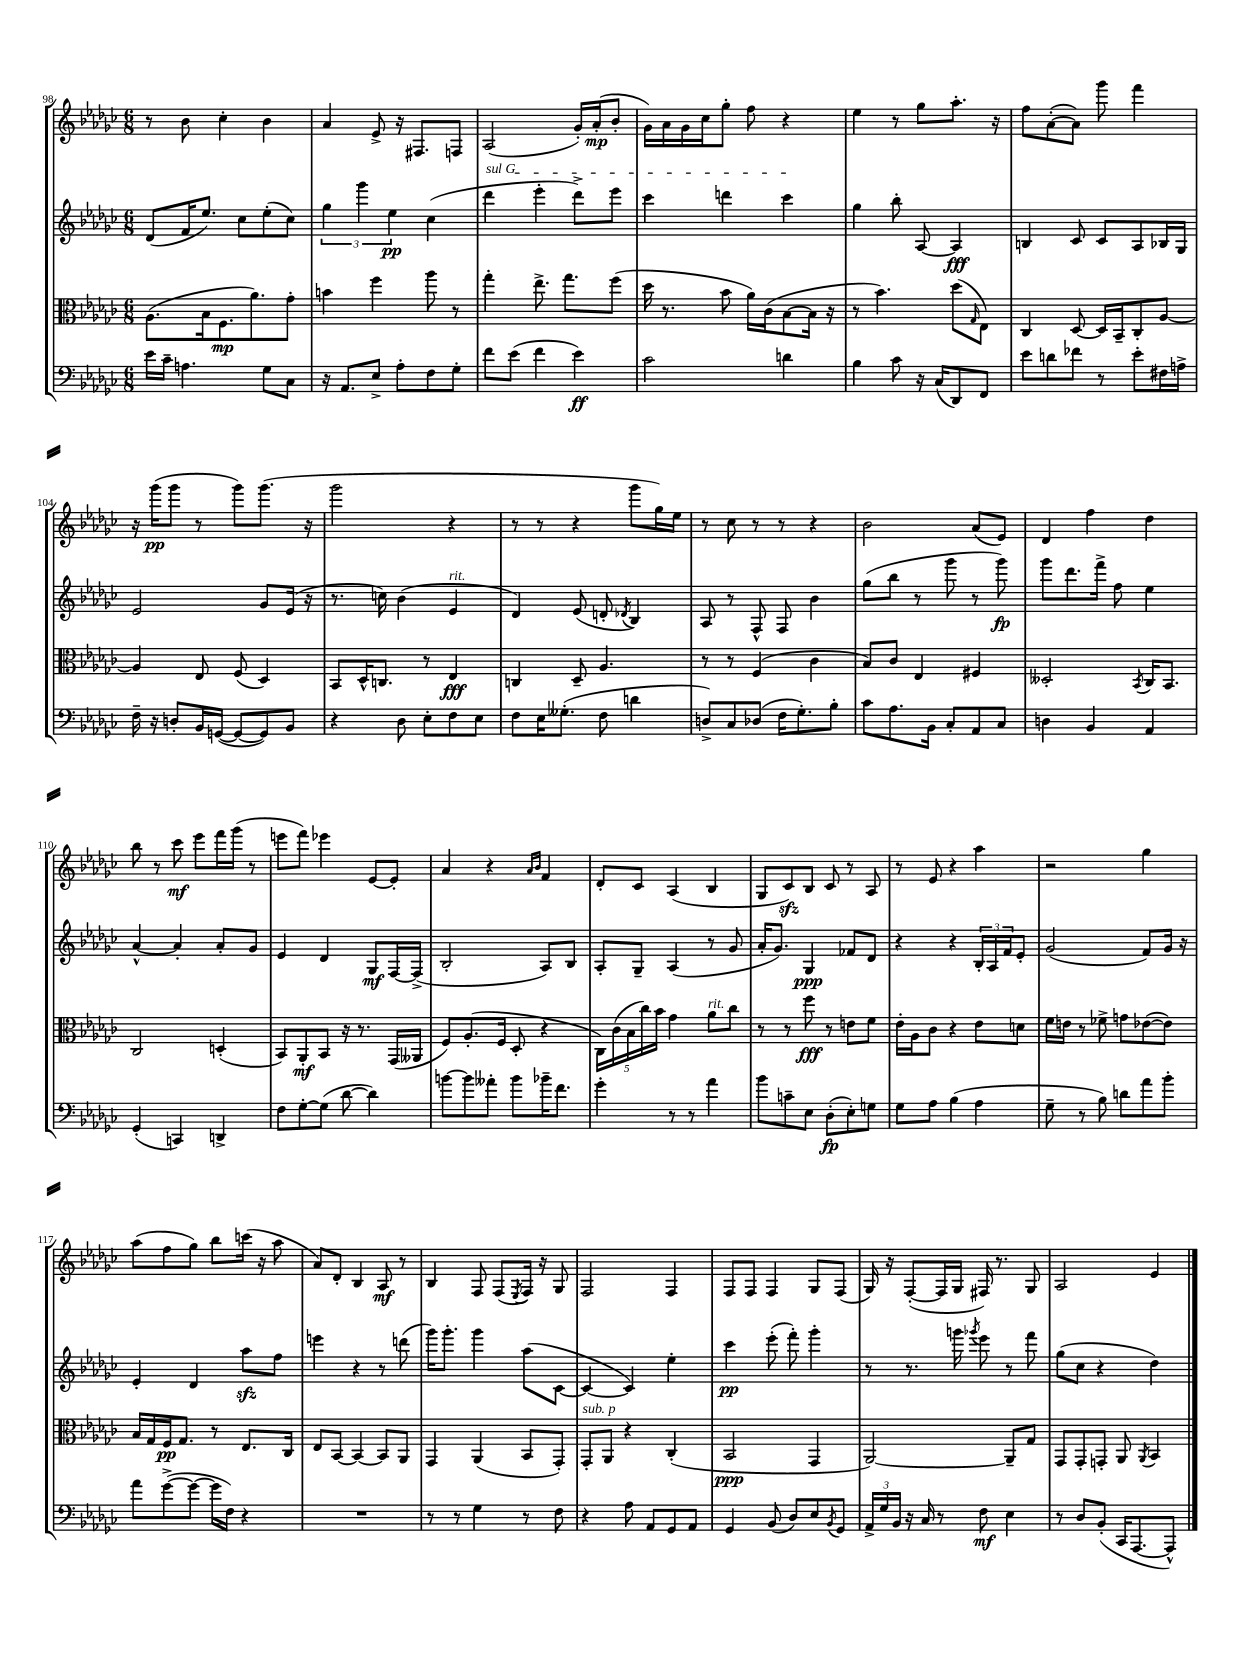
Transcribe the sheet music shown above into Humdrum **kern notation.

**kern	**kern	**kern	**kern
*staff4	*staff3	*staff2	*staff1
*clefF4	*clefC3	*clefG2	*clefG2
*k[b-e-a-d-g-c-]	*k[b-e-a-d-g-c-]	*k[b-e-a-d-g-c-]	*k[b-e-a-d-g-c-]
*M6/8	*M6/8	*M6/8	*M6/8
16e-	(8.A-	(8d-	8r
16c-~	.	.	.
4.A	.	16f	8b-
.	16B-	8.ee-)	.
.	8.F	.	4cc-'
.	.	8cc-	.
.	8.a-)	.	.
8G-	.	(8ee-'	4b-
8C-	8g-'	8cc-)	.
=	=	=	=
16r	4b	6gg-	4a-
8.AA-	.	.	.
.	.	6ggg-	.
8E-^	4ff	.	8e-^
.	.	6ee-	.
8A-'	.	.	16r
.	.	.	8.F#
8F	8aa-	(4cc-	.
8G-'	8r	.	8F
=	=	=	=
8f	4gg-'	4ddd-	(2A-
(8e-	.	.	.
4f	8.ee-^	4eee-'	.
.	8.gg-	.	.
4e-)	.	8ddd-^)	16g-')
.	.	.	(16a-'
.	(8ff	8eee-	8b-'
=	=	=	=
2c-	16dd-	4ccc-	16g-)
.	8.r	.	16a-
.	.	.	16g-
.	.	.	16cc-
.	8b-	4ddd	8gg-'
.	16a-)	.	8ff
.	(16c-	.	.
4d	[8B-	4ccc-	4r
.	16B-]	.	.
.	16r	.	.
=	=	=	=
4B-	8r	4gg-	4ee-
.	4.b-)	.	.
8c-	.	8bb-'	8r
16r	.	[8A-	8gg-
(16C-	.	.	.
8DD-)	(8dd-	4A-]	8.aa-'
.	16qqG-	.	.
8FF	8E-)	.	.
.	.	.	16r
=	=	=	=
8e-	4C-	4B	8ff
8d	.	.	([8a-'
8f-	[8D-	8c-	8a-])
8r	16D-]	8c-	8ggg-
.	16BB-~	.	.
8e-'	8C-'	8A-	4fff
16F#	[8A-	16B-	.
16A^	.	16G-	.
=	=	=	=
16F~	4A-]	2e-	16r
16r	.	.	(16ggg-
8D'	.	.	8ggg-
16BB-	8E-	.	8r
([16GG	.	.	.
8GG_	(8F	.	8ggg-)
8GG])	4D-)	8g-	(8.ggg-
8BB-	.	(16e-	.
.	.	16r	16r
=	=	=	=
4r	8BB-	8.r	2ggg-
.	16D-^^	.	.
.	8.C	16cc)	.
8D-	.	(4b-	.
8E-'	8r	.	.
8F	4E-	4e-	4r
8E-	.	.	.
=	=	=	=
8F	4C	4d-)	8r
16E-	.	.	8r
(8.G--'	.	.	.
.	8D-~	(8e-	4r
8F	4.A-	8d'	.
.	.	8qd-	.
4d	.	4B-)	8ggg-
.	.	.	16gg-)
.	.	.	16ee-
=	=	=	=
8D^)	8r	8A-	8r
8C-	8r	8r	8cc-
(8D-	(4F	8F^^	8r
16F	.	8F	8r
8.G-')	.	.	.
.	4c-	4b-	4r
8B-'	.	.	.
=	=	=	=
8c-	8B-)	(8gg-	2b-
8.A-	8c-	8bb-	.
.	4E-	8r	.
16BB-	.	.	.
8C-'	.	8ggg-	.
8AA-	4F#	8r	(8a-
8C-	.	8ggg-)	8e-)
=	=	=	=
4D	2D--'	8ggg-	4d-
.	.	8.ddd-	.
4BB-	.	.	4ff
.	.	16fff^	.
.	.	8ff	.
.	8qBB-	.	.
4AA-	16C-	4ee-	4dd-
.	8.BB-	.	.
=	=	=	=
(4GG-'	2C-	[4a-^^	8bb-
.	.	.	8r
4CC)	.	4a-']	8ccc-
.	.	.	8eee-
4DD^	(4D'	8a-'	16fff
.	.	.	(16ggg-
.	.	8g-	8r
=	=	=	=
8F	8BB-)	4e-	8eee
[8G-'	8AA-'	.	8fff)
(8G-]	8BB-	4d-	4eee-
[8d-	16r	.	.
.	8.r	.	.
4d-])	.	8G-	[8e-
.	(16GG-	[16F	8e-']
.	16AA--	(16F^]	.
=	=	=	=
[8b	8F)	2B-'	4a-
8b]	(8.A-'	.	.
8a--'	.	.	4r
.	16F	.	.
8b	8D-'	.	.
.	.	.	16qqa-
.	.	.	16qqb-
16b-~	4r	8A-)	4f
8.f	.	.	.
.	.	8B-	.
=	=	=	=
4g-'	20C-)	8A-'	8d-'
.	(20c-	.	.
.	20B-	.	.
.	.	8G-~	8c-
.	20cc-)	.	.
.	20b-	.	.
8r	4g-	(4A-	(4A-
8r	.	.	.
4a-	8a-	8r	4B-
.	8cc-	8g-	.
=	=	=	=
8b-	8r	16a-'	8G-
.	.	8.g-)	.
8c~	8r	.	8c-)
8E-	8ff	4G-	8B-
(8D-'	8r	.	8c-
8E-')	8e	8f-	8r
8G	8f	8d-	8A-
=	=	=	=
8G-	16e-'	4r	8r
.	16A-	.	.
8A-	8c-	.	8e-
(4B-	4r	4r	4r
4A-	8e-	24B-'	4aa-
.	.	24A-	.
.	.	24f	.
.	8d	8e-'	.
=	=	=	=
8G-~	16f	(2g-	2r
.	16e	.	.
8r	8r	.	.
8B-)	8f-^	.	.
8d	8g	.	.
8a-	([8e-	8f)	4gg-
8b-'	8e-])	16g-	.
.	.	16r	.
=	=	=	=
8a-	16B-	4e-'	(8aa-
.	16G-	.	.
([8g-^	16F	.	8ff
.	8.G-	.	.
8g-_	.	4d-	8gg-)
16g-]	8r	.	8bb-
16F)	.	.	.
4r	8.E-	8aa-	(16ccc
.	.	.	16r
.	.	8ff	8aa-
.	16C-	.	.
=	=	=	=
2.r	8E-	4eee	8a-)
.	[8BB-	.	8d-'
.	4BB-_	4r	4B-
.	8BB-]	8r	8A-
.	8AA-	(8ddd	8r
=	=	=	=
8r	4GG-	16ggg-)	4B-
.	.	8.ggg-'	.
8r	.	.	.
4G-	(4AA-	4ggg-	8F
.	.	.	(8F
.	.	.	8qE-
8r	8BB-	(8aa-	16F)
.	.	.	16r
8F	8GG-')	[8c-	8G-
=	=	=	=
4r	8GG-'	4c-_	2F
.	8AA-	.	.
8A-	4r	4c-])	.
8AA-	.	.	.
8GG-	(4C-'	4ee-'	4F
8AA-	.	.	.
=	=	=	=
4GG-	2BB-	4ccc-	8F
.	.	.	8F
(8BB-	.	(8eee-'	4F
8D-)	.	8fff')	.
8E-	4GG-	4ggg-'	8G-
8qBB-	.	.	.
8GG-	.	.	(8F
=	=	=	=
24AA-^	[2AA-)	8r	16G-)
24G-	.	.	.
.	.	.	16r
24BB-	.	.	.
16r	.	8.r	([8F'
16C-	.	.	.
8r	.	.	16F]
.	.	16ggg	16G-
.	.	8qggg-	.
8F	.	8eee-	16F#)
.	.	.	8.r
4E-	8AA-~]	8r	.
.	8G-	8fff	8G-
=	=	=	=
8r	8GG-	(8gg-	2A-
8D-	8GG-'	8cc-	.
(8BB-'	8GG'	4r	.
16CC-	8AA-	.	.
[8.AAA-	.	.	.
.	8qAA-	.	.
.	4BB-	4dd-)	4e-
8AAA-^^])	.	.	.
==	==	==	==
*-	*-	*-	*-
